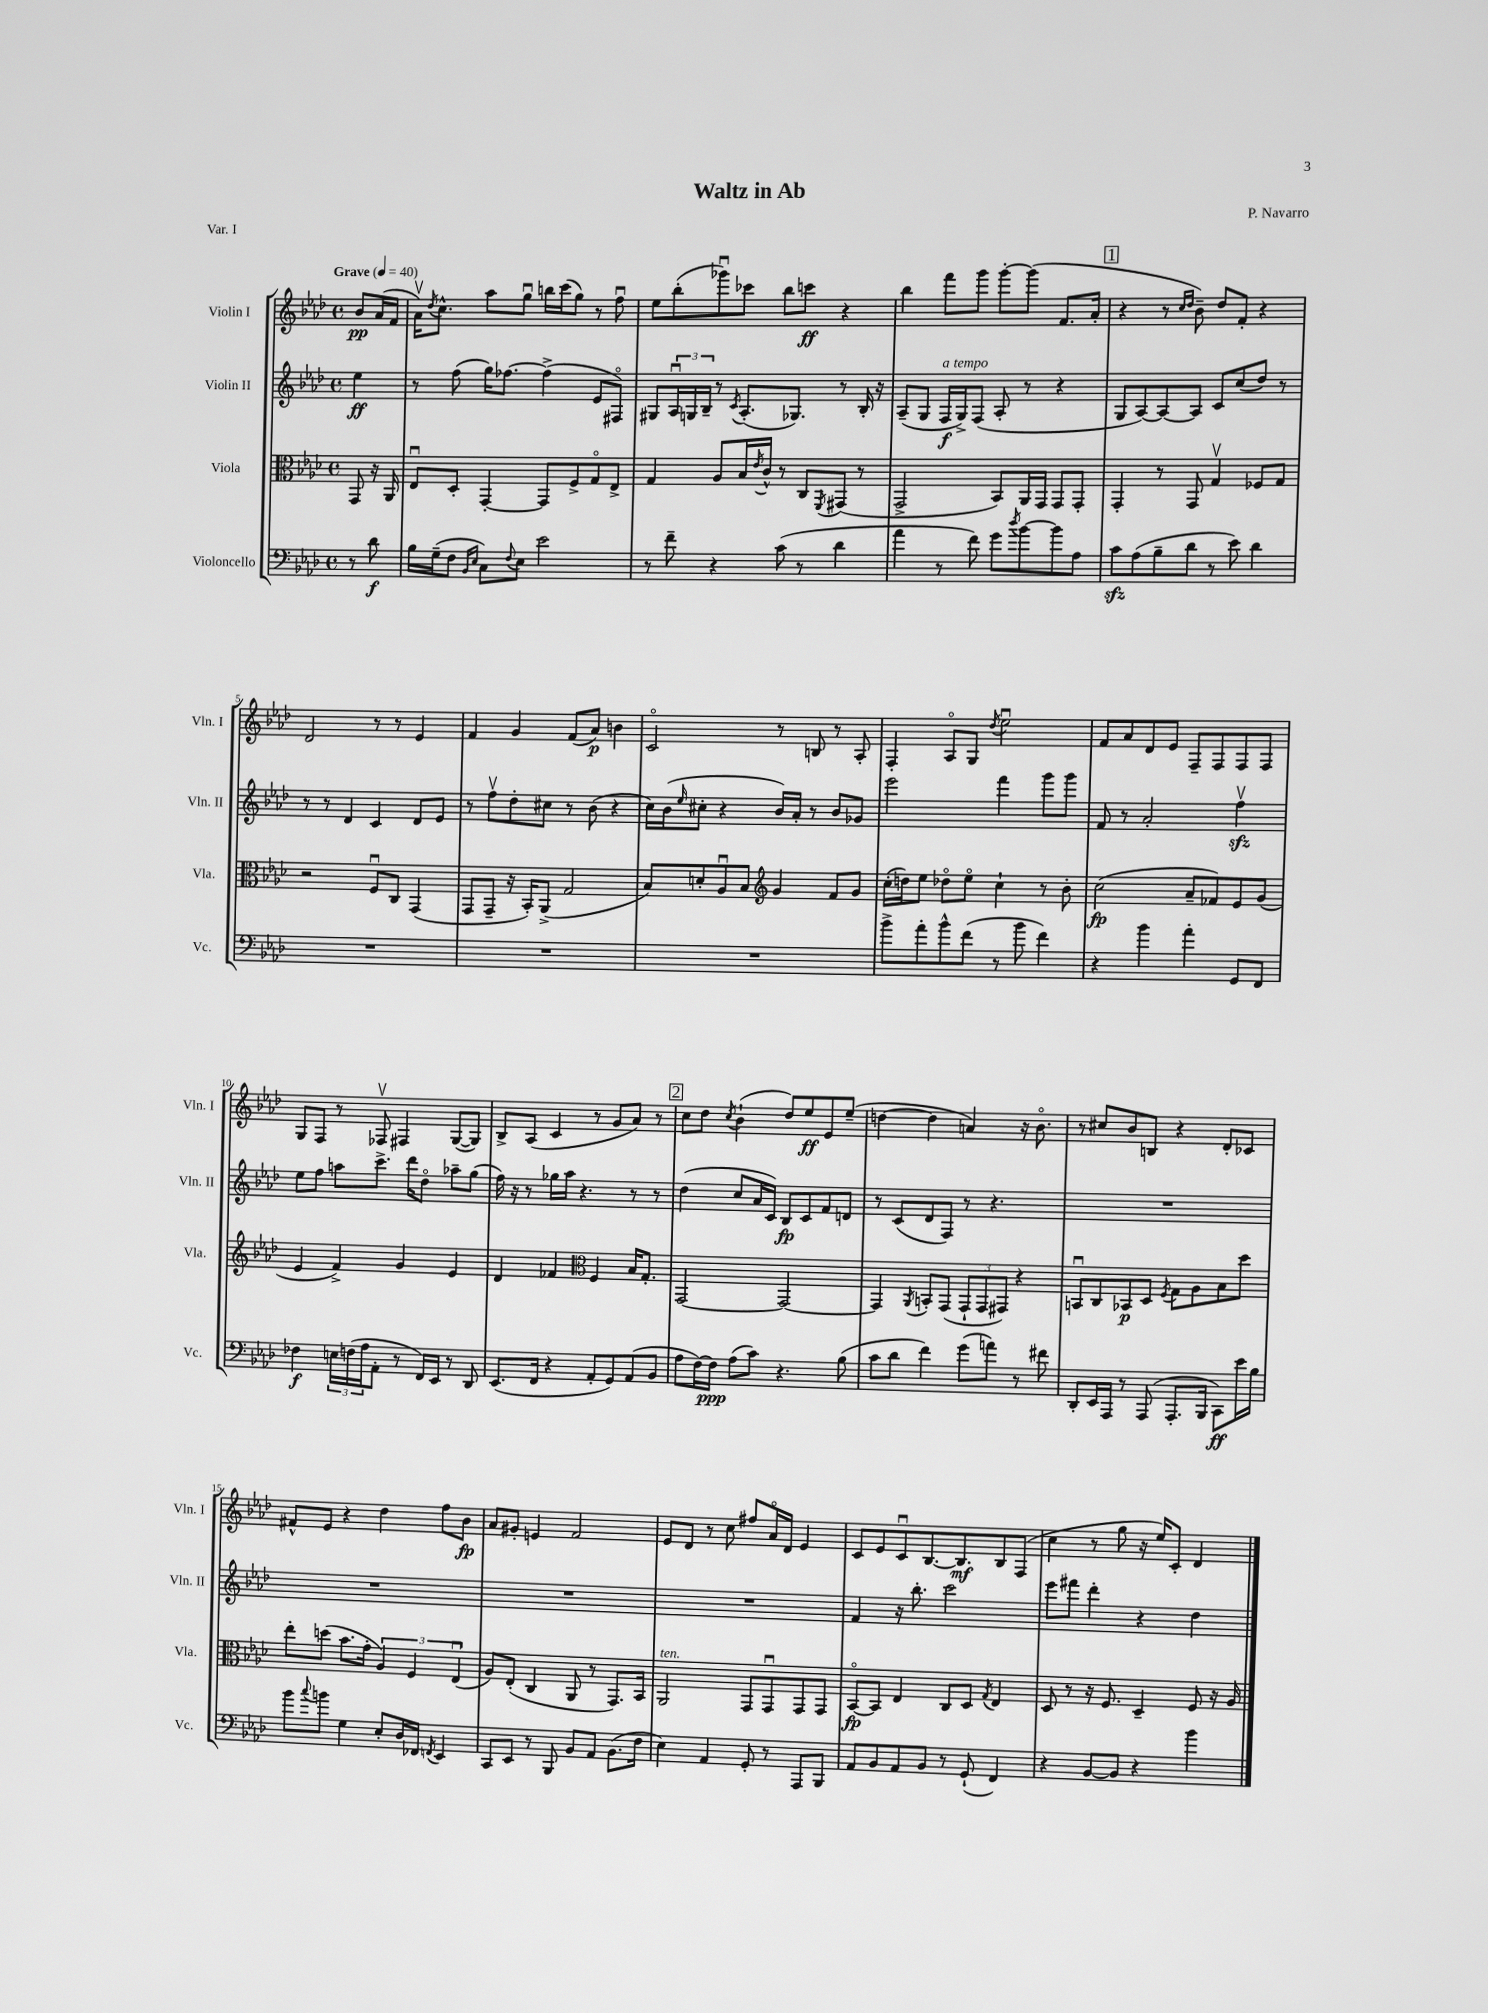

**kern	**dynam	**kern	**dynam	**kern	**dynam	**kern	**dynam
*part4	*part4	*part3	*part3	*part2	*part2	*part1	*part1
*staff4	*staff4	*staff3	*staff3	*staff2	*staff2	*staff1	*staff1
*I"Violoncello	*	*I"Viola	*	*I"Violin II	*	*I"Violin I	*
*I'Vc.	*	*I'Vla.	*	*I'Vln. II	*	*I'Vln. I	*
*clefF4	*	*clefC3	*	*clefG2	*	*clefG2	*
*k[b-e-a-d-]	*	*k[b-e-a-d-]	*	*k[b-e-a-d-]	*	*k[b-e-a-d-]	*
*M4/4	*	*M4/4	*	*M4/4	*	*M4/4	*
*met(c)	*	*met(c)	*	*met(c)	*	*met(c)	*
*MM40	*	*MM40	*	*MM40	*	*MM40	*
=	=	=	=	=	=	=	=
!	!	!	!	!	!	!LO:TX:a:B:t=Grave	!
8r	.	8GG/	.	4ee-\	ff	8b-/L	pp
8d-\	f	16r	.	.	.	(16a-/L	.
.	.	16AA-/	.	.	.	16f/JJ	.
=1	=1	=1	=1	=1	=1	=1	=1
16B-\LL	.	8E-u/L	.	8r	.	16a-v\KL)	.
.	.	.	.	.	.	8qdd-/	.
(16G~\J	.	.	.	.	.	8.cc^^\J	.
8F\J	.	8D-'/J	.	(8ff\	.	.	.
16qqBB-/LL	.	.	.	.	.	.	.
16qqE-/JJ	.	.	.	.	.	.	.
8C\L)	.	[4GG'/	.	16gg\KL)	.	8aa-\L	.
.	.	.	.	[8.ff-X\J	.	.	.
8qqF/	.	.	.	.	.	.	.
8E-\J	.	.	.	.	.	8ggu\J	.
2e-\	.	8GG/L]	.	(4ff-^\]	.	16bbn\LL	.
.	.	.	.	.	.	(16ccc\J	.
.	.	8F^/	.	.	.	8gg\J)	.
.	.	8G/	.	8e-/L	.	8r	.
.	.	8E-^/J	.	8F#X/J)	.	8ffu\	.
=2	=2	=2	=2	=2	=2	=2	=2
8r	.	4G/	.	8G#X/L	.	8ee-\L	.
8f~\	.	.	.	24A-u/L	.	(8bb-'\	.
.	.	.	.	24Gn/	.	.	.
.	.	.	.	24B-~/JJ	.	.	.
4r	.	8A-/L	.	8r	.	8ggg-Xu\)	.
.	.	.	.	8qc/	.	.	.
.	.	16B-/L	.	(8.A-'/L	.	8ccc-X\J	.
.	.	8qe-/	.	.	.	.	.
.	.	16c^^/JJ	.	.	.	.	.
(8c\	.	8r	.	.	.	8bb-\L	.
.	.	.	.	8.G-X/J)	.	.	.
8r	.	8C/L	.	.	.	8cccn\J	ff
.	.	8qFF/	.	.	.	.	.
4d-\	.	(8GG#X/J	.	8r	.	4r	.
.	.	8r	.	16B-'/	.	.	.
.	.	.	.	16r	.	.	.
=3	=3	=3	=3	=3	=3	=3	=3
4a-\	.	2GG^/	.	(8A-~/L	.	4bb-\	.
.	.	.	.	8G/J	.	.	.
!	!	!	!	!LO:TX:a:i:t=a tempo	!	!	!
8r	.	.	.	16F/LL	f	8fff\L	.
.	.	.	.	16G^/J)	.	.	.
8f\)	.	.	.	(8F/J	.	8ggg\J	.
8g\L	.	8BB-/L)	.	8A-'/	.	[8ggg'\L	.
8qdd-/	.	.	.	.	.	.	.
[8b-\	.	16AA-/L	.	8r	.	(8ggg\J]	.
.	.	16GG/JJ	.	.	.	.	.
8b-\]	.	8GG/L	.	4r	.	8.f/L	.
8A-\J	.	8GG'/J	.	.	.	.	.
.	.	.	.	.	.	16a-'/Jk	.
!!LO:REH:place=s1:t=1
=4	=4	=4	=4	=4	=4	=4	=4
8czz\L	.	4GG'/	.	8G/L	.	4r	.
(8A-\	.	.	.	[8A-/)	.	.	.
8B-~\	.	8r	.	8A-/_	.	8r	.
.	.	.	.	.	.	16qqcc/LL	.
.	.	.	.	.	.	16qqdd-/JJ	.
8d-\J	.	8GG/	.	8A-/J]	.	8b-~\)	.
8r	.	4Gv/	.	8c/L	.	8dd-/L	.
8e-\)	.	.	.	(8cc/	.	8f'/J	.
4d-\	.	8F-X/L	.	8dd-/J)	.	4r	.
.	.	8G/J	.	8r	.	.	.
!!LO:LB:g=z
=5	=5	=5	=5	=5	=5	=5	=5
1r	.	2r	.	8r	.	2d-/	.
.	.	.	.	8r	.	.	.
.	.	.	.	4d-/	.	.	.
.	.	8Fu/L	.	4c/	.	8r	.
.	.	8C/J	.	.	.	8r	.
.	.	(4GG/	.	8d-/L	.	4e-/	.
.	.	.	.	8e-/J	.	.	.
=6	=6	=6	=6	=6	=6	=6	=6
1r	.	8GG/L	.	8r	.	4f/	.
.	.	8GG~/J	.	8ffv\L	.	.	.
.	.	16r	.	8dd-'\	.	4g/	.
.	.	16BB-'/KL)	.	.	.	.	.
.	.	(8AA-^/J	.	8cc#X\J	.	.	.
.	.	2G/	.	8r	.	(8f/L	.
.	.	.	.	(8b-\	.	8a-/J)	p
.	.	.	.	4r	.	4bn\	.
=7	=7	=7	=7	=7	=7	=7	=7
1r	.	8B-/L)	.	16cc\LL)	.	2c/	.
.	.	.	.	(16b-\J	.	.	.
.	.	.	.	16qqee-/	.	.	.
.	.	8dn'/	.	8cc#X'\J	.	.	.
.	.	8A-u/	.	4r	.	.	.
.	.	8B-/J	.	.	.	.	.
*	*	*clefG2	*	*	*	*	*
.	.	4g/	.	16b-/LL)	.	8r	.
.	.	.	.	16a-'/JJ	.	.	.
.	.	.	.	8r	.	8Bn/	.
.	.	8f/L	.	8b-/L	.	8r	.
.	.	8g/J	.	8g-X/J	.	8A-'/	.
=8	=8	=8	=8	=8	=8	=8	=8
8b-^\L	.	(16cc'\LL	.	2eee-\	.	4F'/	.
.	.	16ddn\J)	.	.	.	.	.
8a-'\	.	8ee-\J	.	.	.	.	.
8b-^^\	.	8dd-X\L	.	.	.	8A-/L	.
(8f\J	.	8ee-\J	.	.	.	8G/J	.
.	.	.	.	.	.	8qdd-/	.
8r	.	4cc`\	.	4fff\	.	2ee-u\	.
8b-\	.	.	.	.	.	.	.
4f\)	.	8r	.	8ggg\L	.	.	.
.	.	8b-'\	.	8ggg\J	.	.	.
=9	=9	=9	=9	=9	=9	=9	=9
4r	.	(2cc\	fp	8f/	.	8f/L	.
.	.	.	.	8r	.	8a-/	.
4b-\	.	.	.	2a-'/	.	8d-/	.
.	.	.	.	.	.	8e-/J	.
4a-'\	.	8a-~/L	.	.	.	8F~/L	.
.	.	8f-X/)	.	.	.	8F/	.
8GG/L	.	8e-/	.	4ffzzv\	.	8F/	.
8FF/J	.	(8g/J	.	.	.	8F/J	.
!!LO:LB:g=z
=10	=10	=10	=10	=10	=10	=10	=10
4F-X\	f	4e-/	.	8ee-\L	.	8G/L	.
.	.	.	.	8ff\J	.	8F/J	.
24En\LL	.	4f^/)	.	8aan\L	.	8r	.
(24Fn\	.	.	.	.	.	.	.
24A-\J	.	.	.	.	.	.	.
8AA-'\J	.	.	.	8.ccc^\J	.	8F-Xv/	.
8r	.	4g/	.	.	.	4F#X/	.
.	.	.	.	16ddd-\KL	.	.	.
16FF/LL)	.	.	.	8dd-\J	.	.	.
16EE-/JJ	.	.	.	.	.	.	.
8r	.	4e-/	.	8aa-X~\L	.	([8G/L	.
8DD-/	.	.	.	(8gg\J	.	8G/J])	.
=11	=11	=11	=11	=11	=11	=11	=11
(8.EE-/L	.	4d-/	.	16ff\)	.	8B-^/L	.
.	.	.	.	16r	.	.	.
.	.	.	.	8r	.	(8A-/J	.
16FF/Jk	.	.	.	.	.	.	.
4r	.	4f-X/	.	16gg-X\LL	.	4c/	.
.	.	.	.	16aa-\JJ	.	.	.
.	.	.	.	4.r	.	.	.
*	*	*clefC3	*	*	*	*	*
8AA-'/L	.	4F/	.	.	.	8r	.
8GG/)	.	.	.	.	.	8g/L	.
(8AA-/	.	16B-/KL	.	8r	.	8a-/J)	.
.	.	8.G'/J	.	.	.	.	.
8BB-/J	.	.	.	8r	.	8r	.
!!LO:REH:place=s1:t=2
=12	=12	=12	=12	=12	=12	=12	=12
8A-\L	.	[2GG/	.	(4dd-\	.	8cc\L	.
[16F\L)	.	.	.	.	.	8dd-\J	.
16F\JJ]	ppp	.	.	.	.	.	.
.	.	.	.	.	.	8qcc/	.
(8A-\L	.	.	.	8cc/L	.	(4b-`\	.
8c\J)	.	.	.	16a-/L	.	.	.
.	.	.	.	16c/JJ)	.	.	.
4.r	.	2GG/_	.	8B-/L	fp	8dd-/L)	.
.	.	.	.	8c/	.	8ee-/	ff
.	.	.	.	8f/	.	8e-/	.
(8B-\	.	.	.	8dn/J	.	(8ee-~/J	.
=13	=13	=13	=13	=13	=13	=13	=13
8c\L	.	4GG/]	.	8r	.	[4ddn\	.
8d-\J	.	.	.	(8c/L	.	.	.
.	.	8qAA-/	.	.	.	.	.
4f\)	.	8BBn'/L	.	8d-/	.	4dd\]	.
.	.	(8GG/J	.	8F/J)	.	.	.
(8g\L	.	12GG`/L	.	8r	.	4an/)	.
.	.	12GG/	.	.	.	.	.
8an\J)	.	.	.	4.r	.	.	.
.	.	12GG#X/J)	.	.	.	.	.
8r	.	4r	.	.	.	16r	.
.	.	.	.	.	.	8.b-\	.
8f#X\	.	.	.	.	.	.	.
=14	=14	=14	=14	=14	=14	=14	=14
8DD-'/L	.	8BBnu/L	.	1r	.	8r	.
16EE-/L	.	8C/	.	.	.	8cc#X/L	.
16AAA-/JJ	.	.	.	.	.	.	.
8r	.	8BB-X/	p	.	.	8b-/	.
(8AAA-/	.	8D-/J	.	.	.	8Bn/J	.
.	.	8qF/	.	.	.	.	.
8.AAA-'/L	.	8G\L	.	.	.	4r	.
.	.	8A-\	.	.	.	.	.
16BBB-/Jk	.	.	.	.	.	.	.
8CC\L)	ff	8B-\	.	.	.	8d-'/L	.
16e-\L	.	8dd-\J	.	.	.	8c-X/J	.
16B-\JJ	.	.	.	.	.	.	.
!!LO:LB:g=z
=15	=15	=15	=15	=15	=15	=15	=15
8b-\L	.	8ee-'\L	.	1r	.	8f#X^^/L	.
8qqcc/	.	.	.	.	.	.	.
8bn\J	.	(8ddn\J	.	.	.	8e-/J	.
4G\	.	8.b-\L	.	.	.	4r	.
.	.	16g'\Jk	.	.	.	.	.
8E-'/L	.	6A-/)	.	.	.	4dd-\	.
16D-/L	.	.	.	.	.	.	.
.	.	6F/	.	.	.	.	.
16FF-X/JJ	.	.	.	.	.	.	.
8qFFn/	.	.	.	.	.	.	.
4EE-/	.	.	.	.	.	8ff\L	.
.	.	(6E-u/	.	.	.	.	.
.	.	.	.	.	.	8b-\J	fp
=16	=16	=16	=16	=16	=16	=16	=16
8CC/L	.	8A-/L)	.	1r	.	8a-/L	.
8EE-/J	.	(8E-'/J	.	.	.	8g#X'/J	.
8r	.	4C/	.	.	.	4en/	.
8BBB-/	.	.	.	.	.	.	.
8BB-/L	.	8AA-/	.	.	.	2f/	.
8AA-/J	.	8r	.	.	.	.	.
(8.BB-\L	.	8.GG/L)	.	.	.	.	.
16F\Jk	.	16BB-/Jk	.	.	.	.	.
=17	=17	=17	=17	=17	=17	=17	=17
!	!	!LO:TX:a:i:t=ten.	!	!	!	!	!
4E-\)	.	2AA-/	.	1r	.	8e-/L	.
.	.	.	.	.	.	8d-/J	.
4AA-/	.	.	.	.	.	8r	.
.	.	.	.	.	.	8cc\	.
8GG'/	.	8GG/L	.	.	.	8ff#X/L	.
8r	.	8GGu/	.	.	.	16a-/L	.
.	.	.	.	.	.	16d-/JJ	.
8AAA-/L	.	8GG/	.	.	.	4e-/	.
8BBB-/J	.	8GG/J	.	.	.	.	.
=18	=18	=18	=18	=18	=18	=18	=18
8AA-/L	.	[8BB-/L	fp	4f/	.	8c/L	.
8BB-/	.	8BB-/J]	.	.	.	8e-/	.
8AA-/	.	4E-/	.	16r	.	8cu/	.
.	.	.	.	8.bb-'\	.	.	.
8BB-/J	.	.	.	.	.	[8.B-/	.
8r	.	8C/L	.	2ccc\	.	.	.
.	.	.	.	.	.	8.B-/]	mf
(8GG`/	.	8D-/J	.	.	.	.	.
.	.	8qG/	.	.	.	.	.
4FF/)	.	4E-/	.	.	.	8B-/	.
.	.	.	.	.	.	(8F/J	.
=19	=19	=19	=19	=19	=19	=19	=19
4r	.	8D-/	.	8eee-\L	.	4cc\	.
.	.	8r	.	8fff#X\J	.	.	.
[8BB-/L	.	16r	.	4ddd-'\	.	8r	.
.	.	8.F/	.	.	.	.	.
8BB-/J]	.	.	.	.	.	8gg\	.
4r	.	4D-~/	.	4r	.	16r	.
.	.	.	.	.	.	16ee-/KL)	.
.	.	.	.	.	.	8c'/J	.
4b-\	.	8F/	.	4dd-\	.	4d-/	.
.	.	16r	.	.	.	.	.
.	.	16A-/	.	.	.	.	.
==	==	==	==	==	==	==	==
*-	*-	*-	*-	*-	*-	*-	*-
